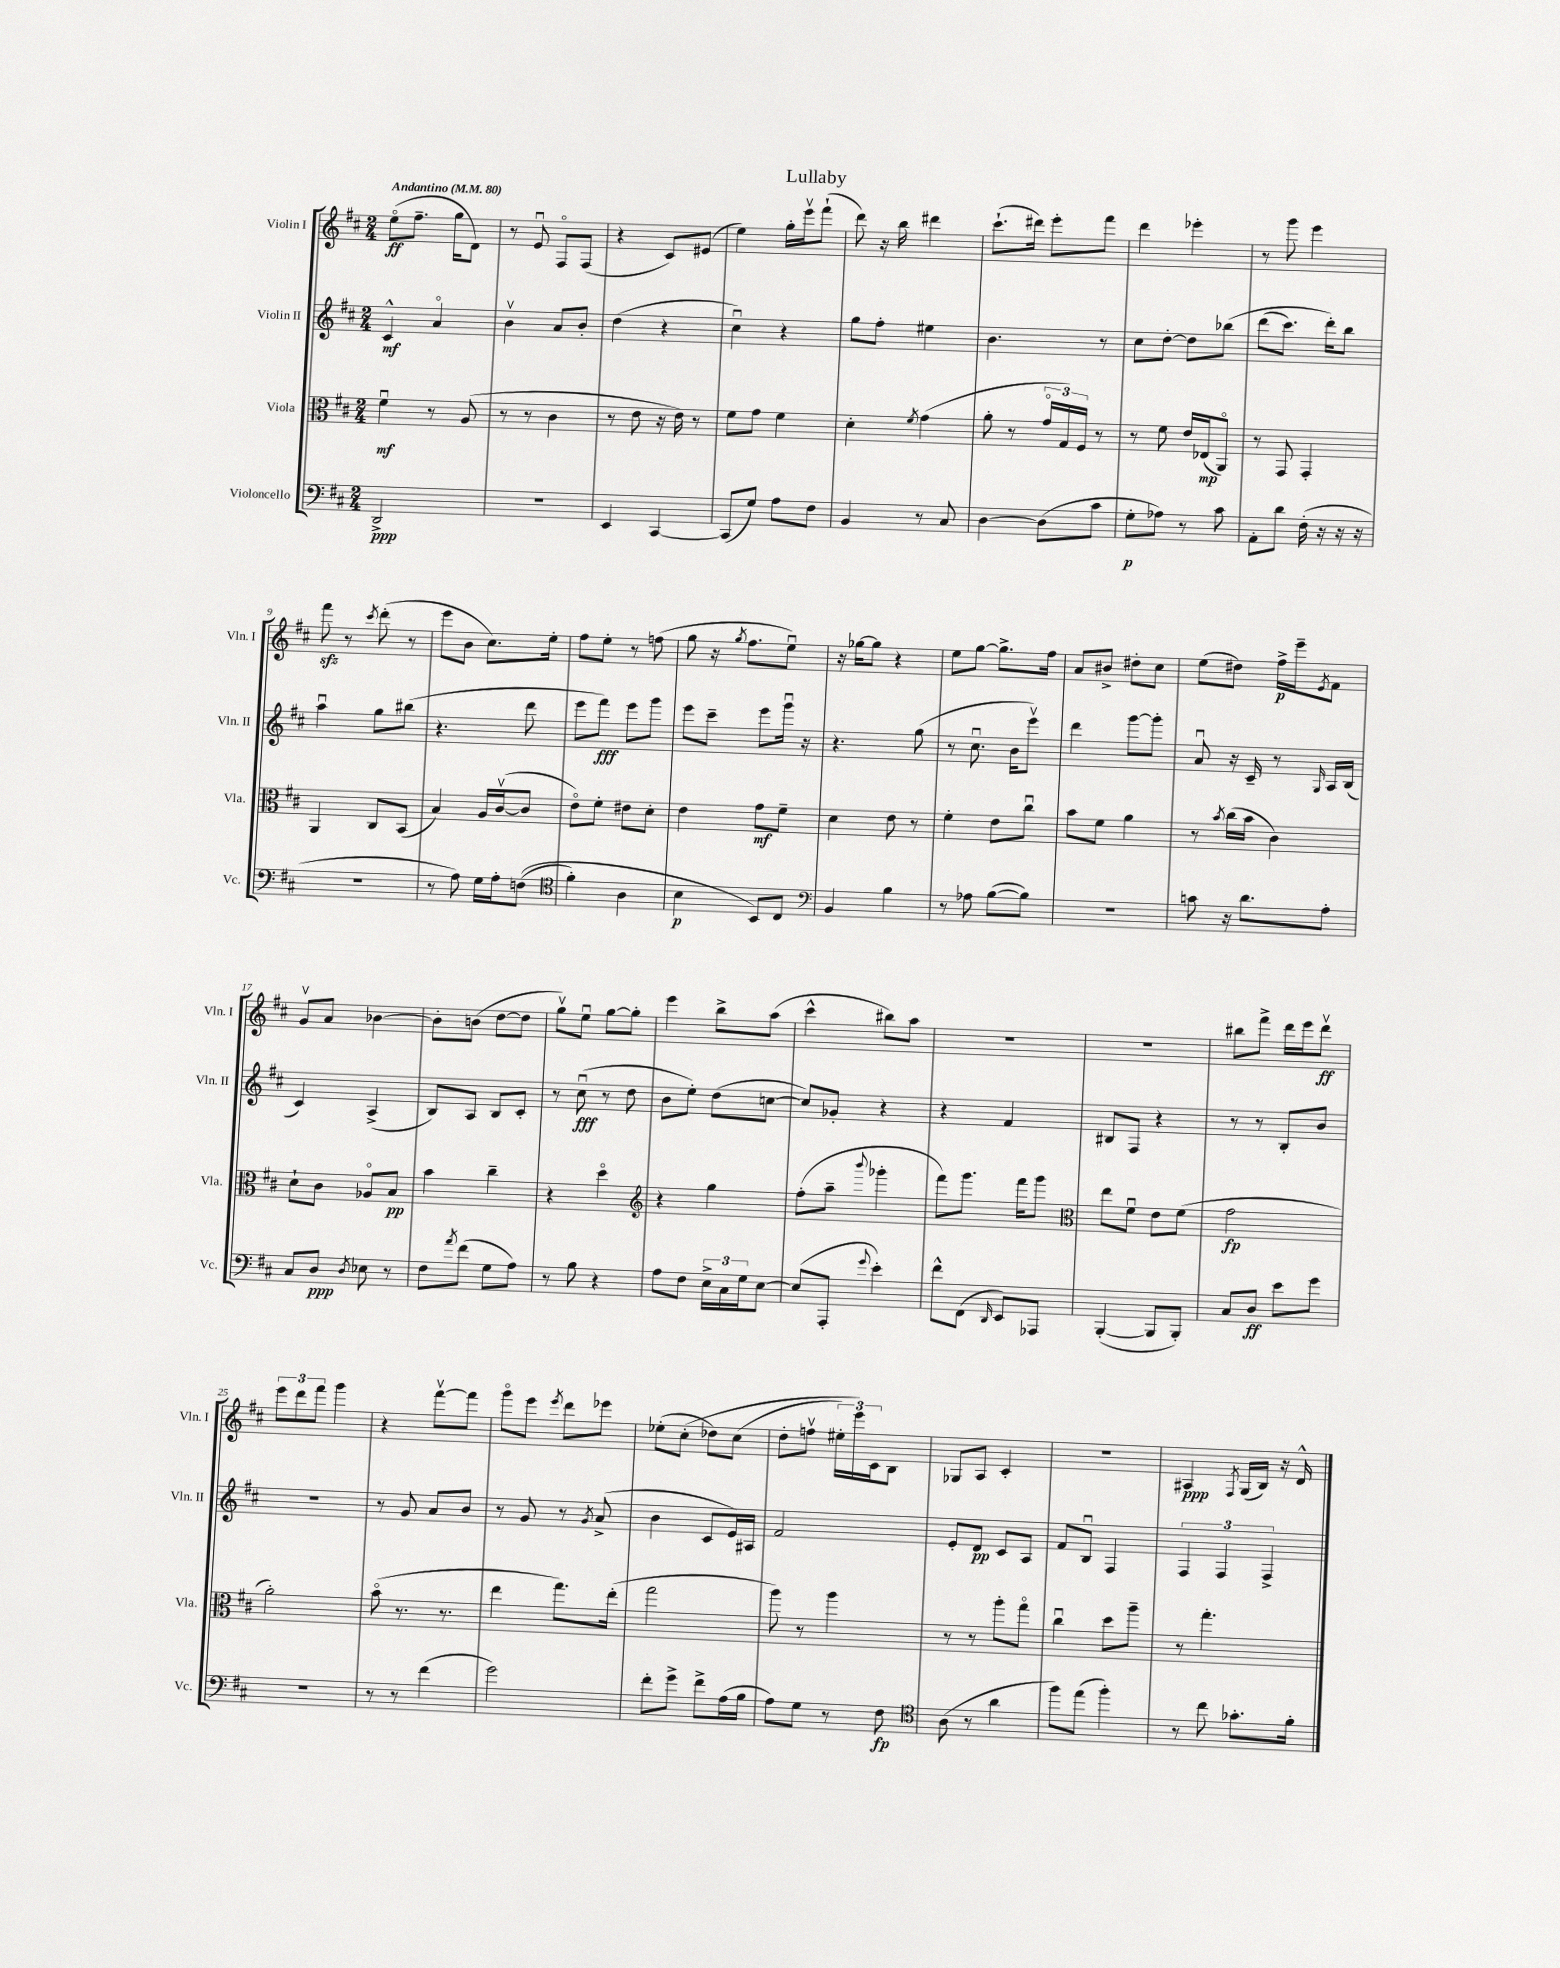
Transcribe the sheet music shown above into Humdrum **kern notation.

**kern	**dynam	**kern	**dynam	**kern	**dynam	**kern	**dynam
*part4	*part4	*part3	*part3	*part2	*part2	*part1	*part1
*staff4	*staff4	*staff3	*staff3	*staff2	*staff2	*staff1	*staff1
*I"Violoncello	*	*I"Viola	*	*I"Violin II	*	*I"Violin I	*
*I'Vc.	*	*I'Vla.	*	*I'Vln. II	*	*I'Vln. I	*
*clefF4	*	*clefC3	*	*clefG2	*	*clefG2	*
*k[f#c#]	*	*k[f#c#]	*	*k[f#c#]	*	*k[f#c#]	*
*M2/4	*	*M2/4	*	*M2/4	*	*M2/4	*
*MM80	*	*MM80	*	*MM80	*	*MM80	*
=1	=1	=1	=1	=1	=1	=1	=1
!	!	!	!	!	!	!LO:TX:a:B:t=Andantino	!
2DD^/	ppp	4f#u\	mf	4c#^^/	mf	(8ee\L	ff
.	.	.	.	.	.	8.ff#~\J	.
.	.	8r	.	4a/	.	.	.
.	.	.	.	.	.	16gg\KL	.
.	.	(8A/	.	.	.	8d\J)	.
=2	=2	=2	=2	=2	=2	=2	=2
2r	.	8r	.	4bv\	.	8r	.
.	.	8r	.	.	.	8eu/	.
.	.	4c#\	.	8a/L	.	8F#/L	.
.	.	.	.	8b'/J	.	(8F#/J	.
=3	=3	=3	=3	=3	=3	=3	=3
4EE/	.	8r	.	(4dd\	.	4r	.
.	.	8e\	.	.	.	.	.
[4CC#/	.	16r	.	4r	.	8c#/L)	.
.	.	16e\)	.	.	.	.	.
.	.	8r	.	.	.	(8e#X/J	.
=4	=4	=4	=4	=4	=4	=4	=4
(8CC#/L]	.	8f#\L	.	4cc#u\)	.	4ee\)	.
8G/J)	.	8g\J	.	.	.	.	.
8A\L	.	4f#\	.	4r	.	16gg'\LL	.
.	.	.	.	.	.	16eeev\J	.
8F#\J	.	.	.	.	.	(8fff#`\J	.
=5	=5	=5	=5	=5	=5	=5	=5
4BB/	.	4d'\	.	8gg\L	.	8ddd\)	.
.	.	.	.	8ff#'\J	.	16r	.
.	.	.	.	.	.	16bb\	.
.	.	8qf#/	.	.	.	.	.
8r	.	(4g\	.	4ee#X\	.	4ddd#X\	.
8C#/	.	.	.	.	.	.	.
=6	=6	=6	=6	=6	=6	=6	=6
[4D\	.	8a'\	.	4.b\	.	(8.ccc#`\L	.
.	.	8r	.	.	.	.	.
.	.	.	.	.	.	16ddd#X\Jk)	.
(8D\L]	.	24g/LL	.	.	.	8eee'\L	.
.	.	24G/)	.	.	.	.	.
.	.	24F#/JJ	.	.	.	.	.
8c#\J	.	8r	.	8r	.	8fff#\J	.
=7	=7	=7	=7	=7	=7	=7	=7
8G'\L	p	8r	.	8cc#\L	.	4ddd\	.
8A-X\J)	.	8f#\	.	[8dd'\J	.	.	.
8r	.	16e/LL	.	8dd\L]	.	4eee-X'\	.
.	.	(16E-X/J	mp	.	.	.	.
8c#\	.	8AA/J)	.	(8bb-X\J	.	.	.
=8	=8	=8	=8	=8	=8	=8	=8
8AA'\L	.	8r	.	(8ddd\L	.	8r	.
8d\J	.	8GG/	.	8.ccc#\J)	.	8ggg\	.
(16F#'\	.	4GG'/	.	.	.	4eee\	.
16r	.	.	.	16ddd'\KL)	.	.	.
16r	.	.	.	8bb\J	.	.	.
16r	.	.	.	.	.	.	.
!!LO:LB:g=z
=9	=9	=9	=9	=9	=9	=9	=9
2r	.	4AA/	.	4aau\	.	8fff#zz\	.
.	.	.	.	.	.	8r	.
.	.	.	.	.	.	8qccc#/	.
.	.	8C#/L	.	8gg\L	.	(8ddd'\	.
.	.	(8BB/J	.	(8bb#X\J	.	8r	.
=10	=10	=10	=10	=10	=10	=10	=10
8r	.	4B/)	.	4.r	.	8eee\L	.
8A\)	.	.	.	.	.	8b\J	.
16G\LL	.	16A/LL	.	.	.	8.cc#\L)	.
16A'\J	.	([16c#v/J	.	.	.	.	.
((8Fn\J	.	8c#/J]	.	8ddd\	.	.	.
.	.	.	.	.	.	16ee'\Jk	.
=11	=11	=11	=11	=11	=11	=11	=11
*clefC4	*	*	*	*	*	*	*
4f#'\)	.	8e\L)	.	8eee\L	.	8ff#\L	.
.	.	8f#'\J	.	8fff#\J)	fff	8ee'\J	.
4A\	.	8e#X\L	.	8eee\L	.	8r	.
.	.	8d'\J	.	8ggg\J	.	(8ffn\	.
=12	=12	=12	=12	=12	=12	=12	=12
4B\	p	4e\	.	8eee\L	.	8gg\	.
.	.	.	.	8ccc#~\J	.	16r	.
.	.	.	.	.	.	8qgg/	.
.	.	.	.	.	.	8.ff#\L	.
8BB/L)	.	8g\L	mf	8eee\L	.	.	.
8C#/J	.	8f#~\J	.	16gggu\Jk	.	8eeu\J)	.
.	.	.	.	16r	.	.	.
=13	=13	=13	=13	=13	=13	=13	=13
*clefF4	*	*	*	*	*	*	*
4BB/	.	4d\	.	4.r	.	16r	.
.	.	.	.	.	.	[16gg-X\KL	.
.	.	.	.	.	.	8gg-\J]	.
4B\	.	8e\	.	.	.	4r	.
.	.	8r	.	(8gg\	.	.	.
=14	=14	=14	=14	=14	=14	=14	=14
8r	.	4f#'\	.	8r	.	8ee\L	.
8A-X\	.	.	.	8.cc#u\	.	[8gg\J	.
([8B\L	.	8e\L	.	.	.	8.gg^\L]	.
.	.	.	.	16b\KL	.	.	.
8B\J])	.	8cc#u\J	.	8eeev\J)	.	.	.
.	.	.	.	.	.	16ff#\Jk	.
=15	=15	=15	=15	=15	=15	=15	=15
2r	.	8b\L	.	4ddd\	.	8a/L	.
.	.	8f#\J	.	.	.	8b#X^/J	.
.	.	4a\	.	[8ggg\L	.	8dd#X'\L	.
.	.	.	.	8ggg'\J]	.	8cc#\J	.
=16	=16	=16	=16	=16	=16	=16	=16
8cn\	.	8r	.	8au/	.	(8ee\L	.
.	.	8qb/	.	.	.	.	.
16r	.	(16cc#\LL	.	16r	.	8dd#X\J)	.
8.d\L	.	16b\JJ	.	16c#~/	.	.	.
.	.	4c#\)	.	8r	.	16ff#^\LL	p
.	.	.	.	.	.	16eee~\J	.
.	.	.	.	16qqG/	.	8qe/	.
8A'\J	.	.	.	16A/LL	.	8f#\J	.
.	.	.	.	(16B/JJ	.	.	.
!!LO:LB:g=z
=17	=17	=17	=17	=17	=17	=17	=17
8C#/L	.	8d`\L	.	4c#/)	.	8gv/L	.
8D/J	ppp	8c#\J	.	.	.	8a/J	.
8qD/	.	.	.	.	.	.	.
8E-X\	.	8A-X/L	.	(4A^/	.	[4b-X\	.
8r	.	8B/J	pp	.	.	.	.
=18	=18	=18	=18	=18	=18	=18	=18
8F#\L	.	4b\	.	8B/L)	.	8b-'\L]	.
8qa/	.	.	.	.	.	.	.
(8f#\J	.	.	.	8A/J	.	(8bn\J	.
8G\L	.	4cc#~\	.	8B/L	.	[8dd\L	.
8A\J)	.	.	.	8c#'/J	.	8dd\J]	.
=19	=19	=19	=19	=19	=19	=19	=19
8r	.	4r	.	8r	.	8ggv\L)	.
8B\	.	.	.	(8cc#u\	fff	8eeu\J	.
4r	.	4dd\	.	8r	.	[8gg\L	.
.	.	.	.	8dd\	.	8gg'\J]	.
=20	=20	=20	=20	=20	=20	=20	=20
*	*	*clefG2	*	*	*	*	*
8A\L	.	4r	.	8b\L	.	4eee\	.
8F#\J	.	.	.	8ee'\J)	.	.	.
24E^\LL	.	4gg\	.	(8dd\L	.	8bb^\L	.
24C#\	.	.	.	.	.	.	.
24G\J	.	.	.	.	.	.	.
[8E\J	.	.	.	[8ccn\J	.	(8aa\J	.
=21	=21	=21	=21	=21	=21	=21	=21
(8E/L]	.	(8ff#'\L	.	8cc/L])	.	4ccc#^^\	.
8AAA'/J	.	8aa~\J	.	8g-X'/J	.	.	.
8qqg/	.	8qqbbb/	.	.	.	.	.
4e'\)	.	4ggg-X'\	.	4r	.	8bb#X\L)	.
.	.	.	.	.	.	8aa\J	.
=22	=22	=22	=22	=22	=22	=22	=22
8f#^^\L	.	8fff#\L)	.	4r	.	2r	.
(8FF#\J	.	8.ggg\J	.	.	.	.	.
16qqDD/	.	.	.	.	.	.	.
8EE/L)	.	.	.	4f#/	.	.	.
.	.	16fff#\KL	.	.	.	.	.
8AAA-X/J	.	8ggg\J	.	.	.	.	.
=23	=23	=23	=23	=23	=23	=23	=23
*	*	*clefC3	*	*	*	*	*
([4BBB'/	.	8ee\L	.	8B#X/L	.	2r	.
.	.	8f#u\J	.	8F#/J	.	.	.
8BBB/L]	.	8e\L	.	4r	.	.	.
8BBB'/J)	.	(8f#\J	.	.	.	.	.
=24	=24	=24	=24	=24	=24	=24	=24
8C#/L	.	2g\	fp	8r	.	8bb#X\L	.
8D/J	ff	.	.	8r	.	8fff#^\J	.
8e\L	.	.	.	8B'/L	.	16ddd\LL	.
.	.	.	.	.	.	16eee\J	.
8g\J	.	.	.	8b/J	.	8dddv\J	ff
!!LO:LB:g=z
=25	=25	=25	=25	=25	=25	=25	=25
2r	.	2a'\)	.	2r	.	12eee\L	.
.	.	.	.	.	.	12ddd\	.
.	.	.	.	.	.	12fff#\J	.
.	.	.	.	.	.	4ggg\	.
=26	=26	=26	=26	=26	=26	=26	=26
8r	.	(8b\	.	8r	.	4r	.
8r	.	8.r	.	8g/	.	.	.
(4f#\	.	.	.	8a/L	.	[8fff#v\L	.
.	.	8.r	.	.	.	.	.
.	.	.	.	8b/J	.	8fff#\J]	.
=27	=27	=27	=27	=27	=27	=27	=27
2g\)	.	4ee\	.	8r	.	8ggg\L	.
.	.	.	.	8g/	.	8eee\J	.
.	.	.	.	.	.	8qeee/	.
.	.	8.gg\L)	.	8r	.	8ddd\L	.
.	.	.	.	8qg/	.	.	.
.	.	.	.	(8a^/	.	8eee-X\J	.
.	.	(16ee'\Jk	.	.	.	.	.
=28	=28	=28	=28	=28	=28	=28	=28
8f#'\L	.	2gg\	.	4b\	.	(8ee-X'\L	.
8g^\J	.	.	.	.	.	(8cc#'\J	.
8f#^\L	.	.	.	8c#/L	.	8dd-X\L)	.
(16A\L	.	.	.	16e/L)	.	(8cc#\J	.
16B\JJ	.	.	.	16A#X/JJ	.	.	.
=29	=29	=29	=29	=29	=29	=29	=29
8A\L)	.	8aa\)	.	2f#/	.	8dd'\L	.
8G\J	.	8r	.	.	.	8ffnv\J	.
8r	.	4aa\	.	.	.	24ee#X'\LL)	.
.	.	.	.	.	.	24eee\)	.
.	.	.	.	.	.	24c#\J	.
8F#\	fp	.	.	.	.	8B\J	.
=30	=30	=30	=30	=30	=30	=30	=30
*clefC4	*	*	*	*	*	*	*
(8A\	.	8r	.	8e'/L	.	8G-X/L	.
8r	.	8r	.	8d/J	pp	8A/J	.
4a\	.	8aa'\L	.	8c#/L	.	4c#'/	.
.	.	8gg\J	.	8A/J	.	.	.
=31	=31	=31	=31	=31	=31	=31	=31
8ff#\L)	.	4cc#u\	.	8f#/L	.	2r	.
(8ee\J	.	.	.	8Bu/J	.	.	.
4ff#'\)	.	8dd\L	.	4F#/	.	.	.
.	.	8aa~\J	.	.	.	.	.
=32	=32	=32	=32	=32	=32	=32	=32
8r	.	8r	.	6F#/	.	4A#X/	ppp
8cc#\	.	4.gg'\	.	.	.	.	.
.	.	.	.	6F#/	.	.	.
.	.	.	.	.	.	8qF#/	.
8.g-X'\L	.	.	.	.	.	(16G/LL	.
.	.	.	.	.	.	16B/JJ)	.
.	.	.	.	6F#^/	.	.	.
.	.	.	.	.	.	16r	.
16f#'\Jk	.	.	.	.	.	16d^^/	.
==	==	==	==	==	==	==	==
*-	*-	*-	*-	*-	*-	*-	*-
